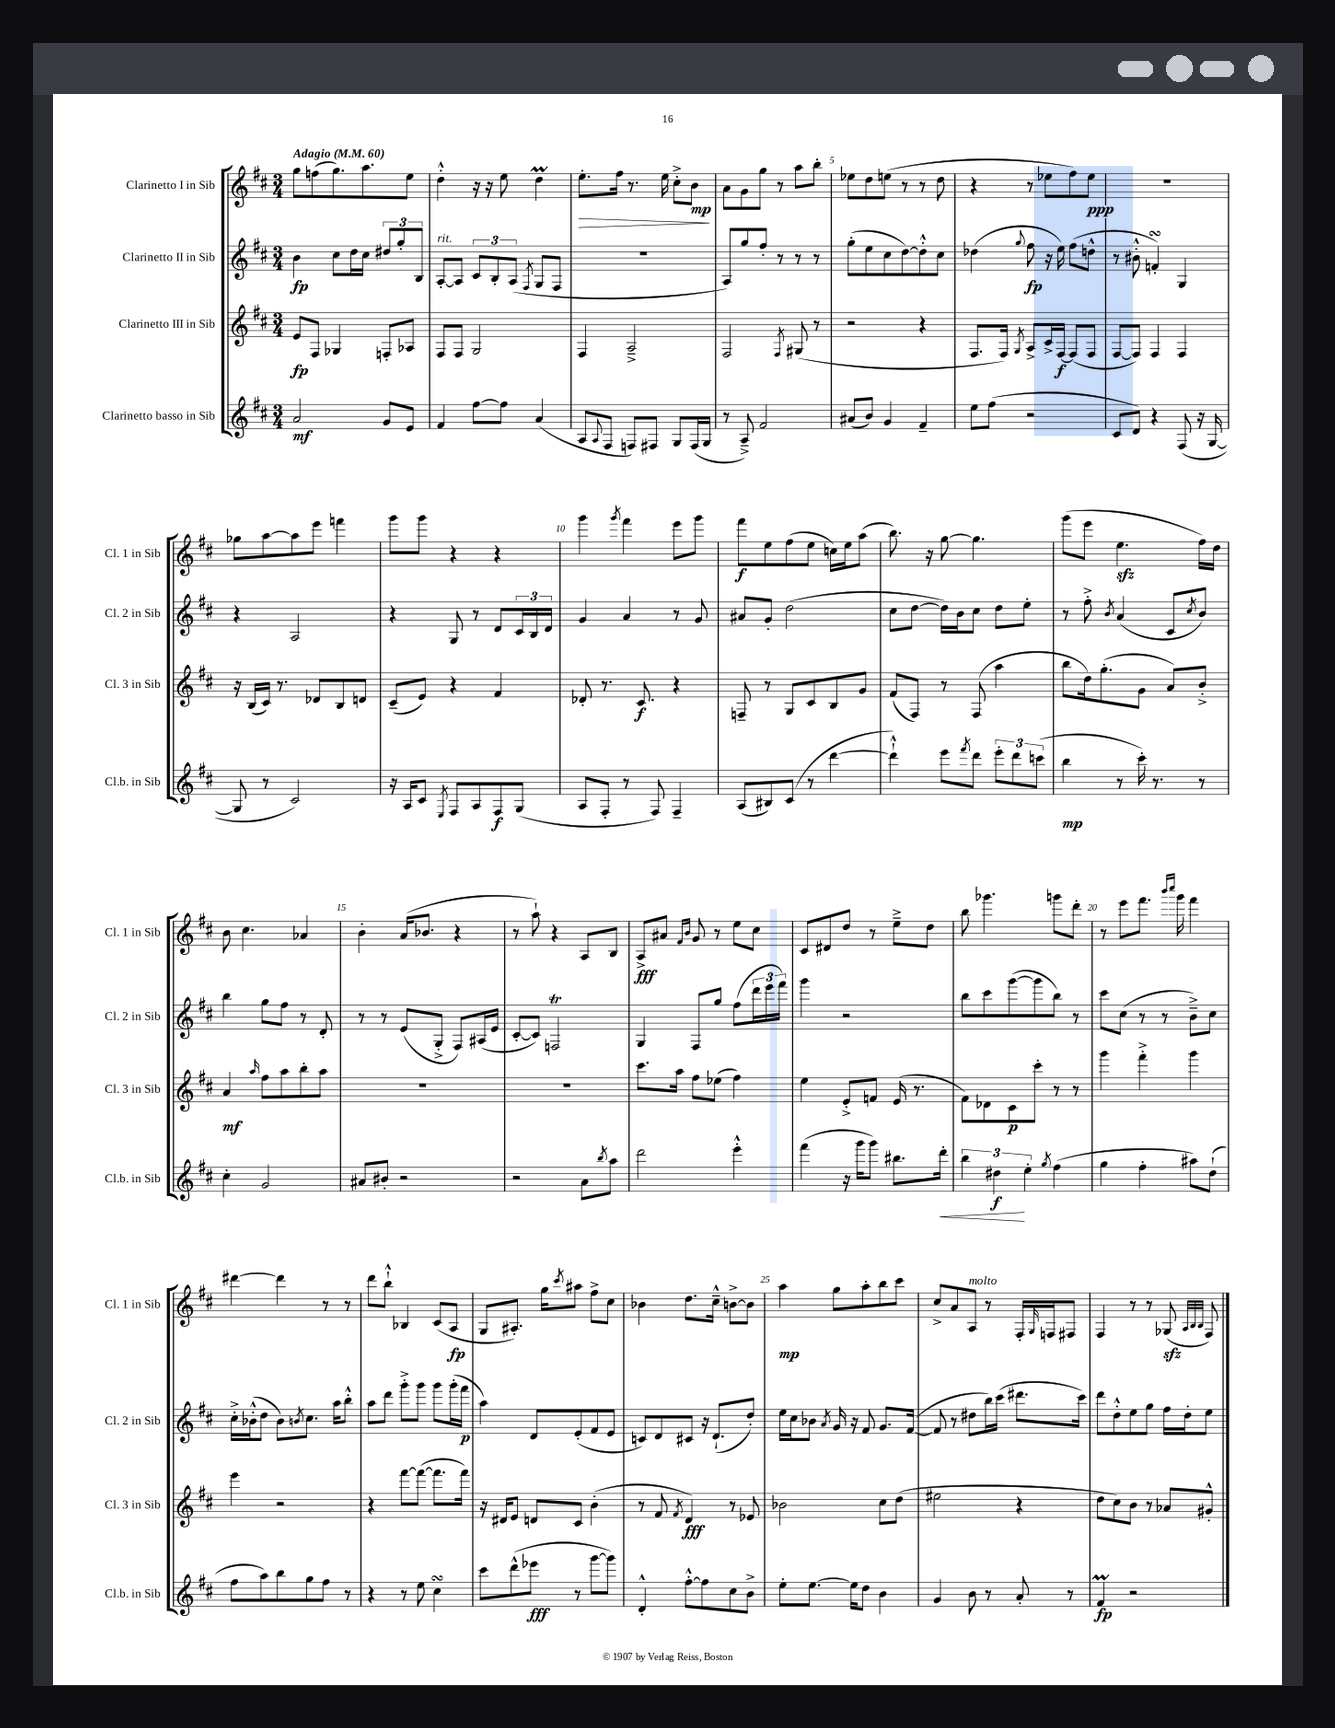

**kern	**dynam	**kern	**dynam	**kern	**dynam	**kern	**dynam
*part4	*part4	*part3	*part3	*part2	*part2	*part1	*part1
*staff4	*staff4	*staff3	*staff3	*staff2	*staff2	*staff1	*staff1
*I"Clarinetto basso in Sib	*	*I"Clarinetto III in Sib	*	*I"Clarinetto II in Sib	*	*I"Clarinetto I in Sib	*
*I'Cl.b. in Sib	*	*I'Cl. 3 in Sib	*	*I'Cl. 2 in Sib	*	*I'Cl. 1 in Sib	*
*clefG2	*	*clefG2	*	*clefG2	*	*clefG2	*
*k[f#c#]	*	*k[f#c#]	*	*k[f#c#]	*	*k[f#c#]	*
*M3/4	*	*M3/4	*	*M3/4	*	*M3/4	*
*MM60	*	*MM60	*	*MM60	*	*MM60	*
=1	=1	=1	=1	=1	=1	=1	=1
!	!	!	!	!	!	!LO:TX:a:B:t=Adagio	!
2a/	mf	8e/L	fp	4b\	fp	8gg\L	.
.	.	8F#/J	.	.	.	(8ffn\	.
.	.	4G-X/	.	8cc#\L	.	8.gg\)	.
.	.	.	.	16dd\L	.	.	.
.	.	.	.	16cc#\JJ	.	8.aa\	.
8g/L	.	8Fn'/L	.	12dd#X/L	.	.	.
.	.	.	.	12gg'/	.	.	.
8e/J	.	8A-X/J	.	.	.	8ee\J	.
.	.	.	.	12B/J	.	.	.
=2	=2	=2	=2	=2	=2	=2	=2
!	!	!	!	!LO:TX:a:i:t=rit.	!	!	!
4f#/	.	8F#/L	.	[8A'/L	.	4dd'^^\	.
.	.	8F#/J	.	8A/J]	.	.	.
[8ff#\L	.	2G/	.	12c#/L	.	16r	.
.	.	.	.	.	.	16r	.
.	.	.	.	12B'/	.	.	.
8ff#\J]	.	.	.	.	.	8ee\	.
.	.	.	.	(12A/J	.	.	.
.	.	.	.	8qF#/	.	.	.
(4a/	.	.	.	8G/L	.	4ddM\	.
.	.	.	.	8F#/J	.	.	.
=3	=3	=3	=3	=3	=3	=3	=3
!	!	!	!	!	!	!	!LO:HP:b
8A/L	.	4F#/	.	2.r	.	8.ee'\L	>
8qqA/	.	.	.	.	.	.	.
8F#/J	.	.	.	.	.	.	.
.	.	.	.	.	.	16ff#\Jk	.
8Fn/L)	.	2A~^/	.	.	.	8.r	.
8F#X/J	.	.	.	.	.	.	.
.	.	.	.	.	.	16ee\	.
8G/L	.	.	.	.	.	8cc#'^\L	.
(16F#/L	.	.	.	.	.	8b\J	mp
16G/JJ	.	.	.	.	.	.	.
.	.	.	.	.	.	.	]
=4	=4	=4	=4	=4	=4	=4	=4
8r	.	2F#/	.	8A/L)	.	8a\L	.
8A~^/)	.	.	.	8gg/	.	8g\	.
2f#/	.	.	.	8ff#'/J	.	8gg\J	.
.	.	.	.	8r	.	8r	.
.	.	8qF#/	.	.	.	.	.
.	.	(8G#X/	.	8r	.	8aa\L	.
.	.	8r	.	8r	.	8bb'\J	.
=5	=5	=5	=5	=5	=5	=5	=5
(8a#X/L	.	2r	.	(8gg'\L	.	8ee-X\L	.
8b/J)	.	.	.	8ee\	.	8dd\	.
4g/	.	.	.	8cc#\	.	(8een\J	.
.	.	.	.	[8dd\)	.	8r	.
4f#~/	.	4r	.	8dd'^^\]	.	8r	.
.	.	.	.	8cc#\J	.	8dd\	.
=6	=6	=6	=6	=6	=6	=6	=6
8ee\L	.	8.F#/L	.	(4dd-X\	.	4r	.
(8ff#\J	.	.	.	.	.	.	.
.	.	16F#/Jk)	.	.	.	.	.
.	.	8qG/	.	8qqgg/	.	.	.
2r	.	8A^/L	.	8ff#\	fp	8r	.
.	.	16c#^/L	.	16r	.	8ee-X\L	.
.	.	[16F#/JJ	f	16ee\)	.	.	.
.	.	(8F#/L]	.	(8ff#\L	.	8ff#\)	.
.	.	8F#/J	.	8ddn^^\J	.	8ee-\J	ppp
=7	=7	=7	=7	=7	=7	=7	=7
8c#/L	.	[8F#/L	.	8r	.	2.r	.
8d/J)	.	8F#/J])	.	8b#X'^^\	.	.	.
4r	.	4F#/	.	4fnsSSs'/)	.	.	.
(8F#/	.	4F#/	.	4G/	.	.	.
16r	.	.	.	.	.	.	.
[16G/	.	.	.	.	.	.	.
!!LO:LB:g=z
=8	=8	=8	=8	=8	=8	=8	=8
8G/]	.	16r	.	4r	.	8gg-X\L	.
.	.	(16B/LL	.	.	.	.	.
8r	.	16c#/JJ)	.	.	.	[8aa\	.
.	.	8.r	.	.	.	.	.
2c#/)	.	.	.	2A/	.	8aa\]	.
.	.	8d-X/L	.	.	.	8eee\J	.
.	.	8B/	.	.	.	4fffn\	.
.	.	8dn/J	.	.	.	.	.
=9	=9	=9	=9	=9	=9	=9	=9
16r	.	(8c#~/L	.	4r	.	8ggg\L	.
16A/KL	.	.	.	.	.	.	.
8c#/J	.	8e/J)	.	.	.	8ggg\J	.
8qE/	.	.	.	.	.	.	.
8F#/L	.	4r	.	8G/	.	4r	.
8A/	.	.	.	8r	.	.	.
8F#/	f	4f#/	.	8d/L	.	4r	.
(8G/J	.	.	.	24c#/L	.	.	.
.	.	.	.	24B/	.	.	.
.	.	.	.	24d/JJ	.	.	.
=10	=10	=10	=10	=10	=10	=10	=10
8A/L	.	8d-X'/	.	4g/	.	4ggg\	.
8F#'/J	.	8.r	.	.	.	.	.
.	.	.	.	.	.	8qggg/	.
8r	.	.	.	4a/	.	4fff#\	.
.	.	8.c#/	f	.	.	.	.
8F#/)	.	.	.	.	.	.	.
4F#~/	.	4r	.	8r	.	8eee\L	.
.	.	.	.	8g/	.	8ggg\J	.
=11	=11	=11	=11	=11	=11	=11	=11
(8A/L	.	8Fn~/	.	8a#X/L	.	8fff#\L	f
8B#X/)	.	8r	.	8g'/J	.	8ee\	.
(8c#/J	.	8G/L	.	(2dd\	.	(8ff#\	.
8r	.	8c#/	.	.	.	8ee\J	.
[4ddd\	.	8B/	.	.	.	16ccn\LL)	.
.	.	.	.	.	.	16ee\J	.
.	.	8g/J	.	.	.	(8aa\J	.
=12	=12	=12	=12	=12	=12	=12	=12
4ddd`^^\])	.	(8f#/L	.	8cc#\L	.	8.bb\)	.
.	.	8F#/J)	.	[8dd\J	.	.	.
.	.	.	.	.	.	16r	.
8eee\L	.	8r	.	16dd\LL])	.	[8gg\	.
.	.	.	.	16b\J	.	.	.
8qfff#/	.	.	.	.	.	.	.
8ddd\J	.	(8F#/	.	8cc#\J	.	4.gg\]	.
12eee'\L	.	4aa\	.	8dd\L	.	.	.
12ddd\	.	.	.	.	.	.	.
.	.	.	.	8ee'\J	.	.	.
(12cccn\J	.	.	.	.	.	.	.
=13	=13	=13	=13	=13	=13	=13	=13
4bb\	mp	8bb\L	.	8r	.	(8ggg\L	.
.	.	16dd\k)	.	8ff#'^\	.	8eee\J	.
.	.	(8.gg'\	.	.	.	.	.
.	.	.	.	8qb/	.	.	.
8r	.	.	.	(4a/	.	4.eezz\	.
16ccc#'\)	.	8g\J	.	.	.	.	.
8.r	.	.	.	.	.	.	.
.	.	8a/L)	.	8c#/L	.	.	.
.	.	.	.	8qcc#/	.	.	.
8r	.	8b'^/J	.	8b/J)	.	16ff#\LL)	.
.	.	.	.	.	.	16dd\JJ	.
!!LO:LB:g=z
=14	=14	=14	=14	=14	=14	=14	=14
4cc#'\	.	4a/	mf	4bb\	.	8b\	.
.	.	.	.	.	.	4.cc#\	.
.	.	16qqaa/	.	.	.	.	.
2g/	.	8ff#\L	.	8gg\L	.	.	.
.	.	8aa\	.	8ff#\J	.	.	.
.	.	8bb'\	.	8r	.	4a-X/	.
.	.	8aa\J	.	8d'/	.	.	.
=15	=15	=15	=15	=15	=15	=15	=15
8a#X/L	.	2.r	.	8r	.	4b'\	.
8b#X'/J	.	.	.	8r	.	.	.
2r	.	.	.	(8e/L	.	(16a/KL	.
.	.	.	.	.	.	8.b-X/J	.
.	.	.	.	8G'^/J	.	.	.
.	.	.	.	8F#/L)	.	4r	.
.	.	.	.	(16A#X/L	.	.	.
.	.	.	.	16e/JJ	.	.	.
=16	=16	=16	=16	=16	=16	=16	=16
2r	.	2.r	.	[8c#'/L	.	8r	.
.	.	.	.	8c#/J])	.	8aa`\)	.
.	.	.	.	2FnT/	.	4r	.
8a\L	.	.	.	.	.	8A/L	.
8qbb/	.	.	.	.	.	.	.
8aa\J	.	.	.	.	.	8B/J	.
=17	=17	=17	=17	=17	=17	=17	=17
2ddd\	.	8.ccc#\L	.	4G/	.	8A^/L	fff
.	.	.	.	.	.	8a#X/J	.
.	.	16aa\Jk	.	.	.	.	.
.	.	.	.	.	.	16qqf#/LL	.
.	.	.	.	.	.	16qqb/JJ	.
.	.	8ff#\L	.	8F#/L	.	8g/	.
.	.	(8ee-X\J	.	8gg/J	.	8r	.
4eee'^^\	.	4ff#\)	.	(8ff#\L	.	8ee\L	.
.	.	.	.	24ddd\L	.	8cc#\J	.
.	.	.	.	24eee\	.	.	.
.	.	.	.	24fff#\JJ)	.	.	.
=18	=18	=18	=18	=18	=18	=18	=18
(4fff#\	.	4ee\	.	4ggg\	.	8c#/L	.
.	.	.	.	.	.	8d#X/	.
16r	.	8e'^/L	.	2r	.	8dd/J	.
16ggg\KL	.	.	.	.	.	.	.
8ggg\J)	.	8fn/J	.	.	.	8r	.
8.bb#X\L	.	(16e/	.	.	.	8ee~^\L	.
.	.	8.r	.	.	.	.	.
.	.	.	.	.	.	8dd\J	.
!	!LO:HP:b	!	!	!	!	!	!
16ddd'\Jk	<	.	.	.	.	.	.
=19	=19	=19	=19	=19	=19	=19	=19
6bb\	.	8f#\L)	.	8bb\L	.	8bb\	.
.	.	8d-X\	.	8ccc#\	.	4.ggg-X\	.
6dd#X\	f	.	.	.	.	.	.
.	.	8c#\	p	([8ggg\	.	.	.
6ee'\	[	.	.	.	.	.	.
.	.	8ccc#'\J	.	8ggg\]	.	.	.
8qgg/	.	.	.	.	.	.	.
(4ff#\	.	8r	.	8bb\J)	.	8gggn\L	.
.	.	8r	.	8r	.	8ddd'\J	.
=20	=20	=20	=20	=20	=20	=20	=20
4gg\	.	4ggg\	.	8ccc#\L	.	8r	.
.	.	.	.	(8cc#\J	.	8eee\L	.
4ff#'\	.	4fff#'^\	.	8r	.	8.fff#\J	.
.	.	.	.	8r	.	.	.
.	.	.	.	.	.	16qqbbb/LL	.
.	.	.	.	.	.	16qqcccc#/JJ	.
.	.	.	.	.	.	16ggg\	.
8aa#X\L)	.	4ggg\	.	8b~^\L)	.	4fff#\	.
(8dd`\J	.	.	.	8cc#\J	.	.	.
!!LO:LB:g=z
=21	=21	=21	=21	=21	=21	=21	=21
8ff#\L	.	4eee\	.	16cc#'^\LL	.	[4ddd#X\	.
.	.	.	.	(16b-X'^^\J	.	.	.
8aa\)	.	.	.	8dd\J	.	.	.
8bb\	.	2r	.	8b-\L)	.	4ddd#\]	.
.	.	.	.	8qbn/	.	.	.
8gg\	.	.	.	8.cc#\J	.	.	.
8ff#\J	.	.	.	.	.	8r	.
.	.	.	.	16aa\KL	.	.	.
8r	.	.	.	8bb'^^\J	.	8r	.
=22	=22	=22	=22	=22	=22	=22	=22
4r	.	4r	.	8aa\L	.	8ddd\L	.
.	.	.	.	8ddd\J	.	8bb`^^\J	.
8r	.	[8fff#\L	.	8ggg'^\L	.	4B-X/	.
8ee\	.	(8fff#\J_	.	8ggg\J	.	.	.
4cc#sSsS\	.	8.fff#\L]	.	8ggg\L	.	(8c#/L	.
.	.	.	.	(16ggg'\L	.	8A/J	fp
.	.	16fff#\Jk)	.	16fff#\JJ	p	.	.
=23	=23	=23	=23	=23	=23	=23	=23
8ccc#\L	.	16r	.	4aa\)	.	8G/L	.
.	.	16d#X/KL	.	.	.	.	.
(8ddd^^\	.	8e/J	.	.	.	8.A#X'/J)	.
8eee-X\J	fff	8dn/L	.	8d/L	.	.	.
.	.	.	.	.	.	16gg\KL	.
.	.	.	.	.	.	8qccc#/	.
8r	.	8c#/J	.	(8e'/	.	8aa#X\J	.
[8ggg\L	.	(4b'\	.	8f#/	.	8ff#^\L	.
8ggg\J])	.	.	.	8e/J	.	8cc#\J	.
=24	=24	=24	=24	=24	=24	=24	=24
4d'^^/	.	8r	.	8cn/L)	.	4b-X\	.
.	.	8f#/	.	8d/	.	.	.
.	.	8qf#/	.	.	.	.	.
[8ff#'^^\L	.	4d/)	fff	8c#X/J	.	8.dd\L	.
8ff#\]	.	.	.	16r	.	.	.
.	.	.	.	(8.d`/L	.	16cc#~^^\Jk	.
8cc#\	.	8r	.	.	.	[8bn^\L	.
8b^\J	.	8e-X/	.	8dd'/J)	.	8b\J]	.
=25	=25	=25	=25	=25	=25	=25	=25
8ee'\L	.	2b-X\	.	16ee\LL	.	4aa\	mp
.	.	.	.	16cc#\J	.	.	.
[8.ee\J	.	.	.	8b-X\J	.	.	.
.	.	.	.	8qa/	.	.	.
.	.	.	.	16g/	.	8gg\L	.
16ee\KL]	.	.	.	16r	.	.	.
8dd\J	.	.	.	8f#/	.	8aa'\	.
4b\	.	8cc#\L	.	8.g/L	.	8bb\	.
.	.	(8dd\J	.	.	.	8ccc#\J	.
.	.	.	.	([16f#/Jk	.	.	.
=26	=26	=26	=26	=26	=26	=26	=26
4g/	.	2ee#X\	.	8f#/]	.	8cc#^/L	.
.	.	.	.	8r	.	8a/	.
!	!	!	!	!	!	!LO:TX:a:i:t=molto	!
8b\	.	.	.	8dd#X\L	.	8A/J	.
8r	.	.	.	16bb\L)	.	8r	.
.	.	.	.	(16ccc#\JJ	.	.	.
8a'/	.	4r	.	8.ddd#X\L	.	16F#'/LL	.
.	.	.	.	.	.	16qqG/	.
.	.	.	.	.	.	16Fn/J	.
8r	.	.	.	.	.	8F#X/J	.
.	.	.	.	16ccc#\Jk)	.	.	.
=27	=27	=27	=27	=27	=27	=27	=27
4f#m/	fp	8dd\L	.	8ddd\L	.	4F#/	.
.	.	8cc#\)	.	8dd'^^\	.	.	.
2r	.	8b\J	.	8ee\	.	8r	.
.	.	8r	.	8gg\J	.	8r	.
.	.	8a-X/L	.	16ff#\LL	.	(8G-Xzz/	.
.	.	.	.	16dd'\J	.	.	.
.	.	.	.	.	.	32qqA/LLL	.
.	.	.	.	.	.	32qqB/	.
.	.	.	.	.	.	32qqB/JJJ	.
.	.	8g#X'^^/J	.	8ee\J	.	8F#/)	.
==	==	==	==	==	==	==	==
*-	*-	*-	*-	*-	*-	*-	*-
